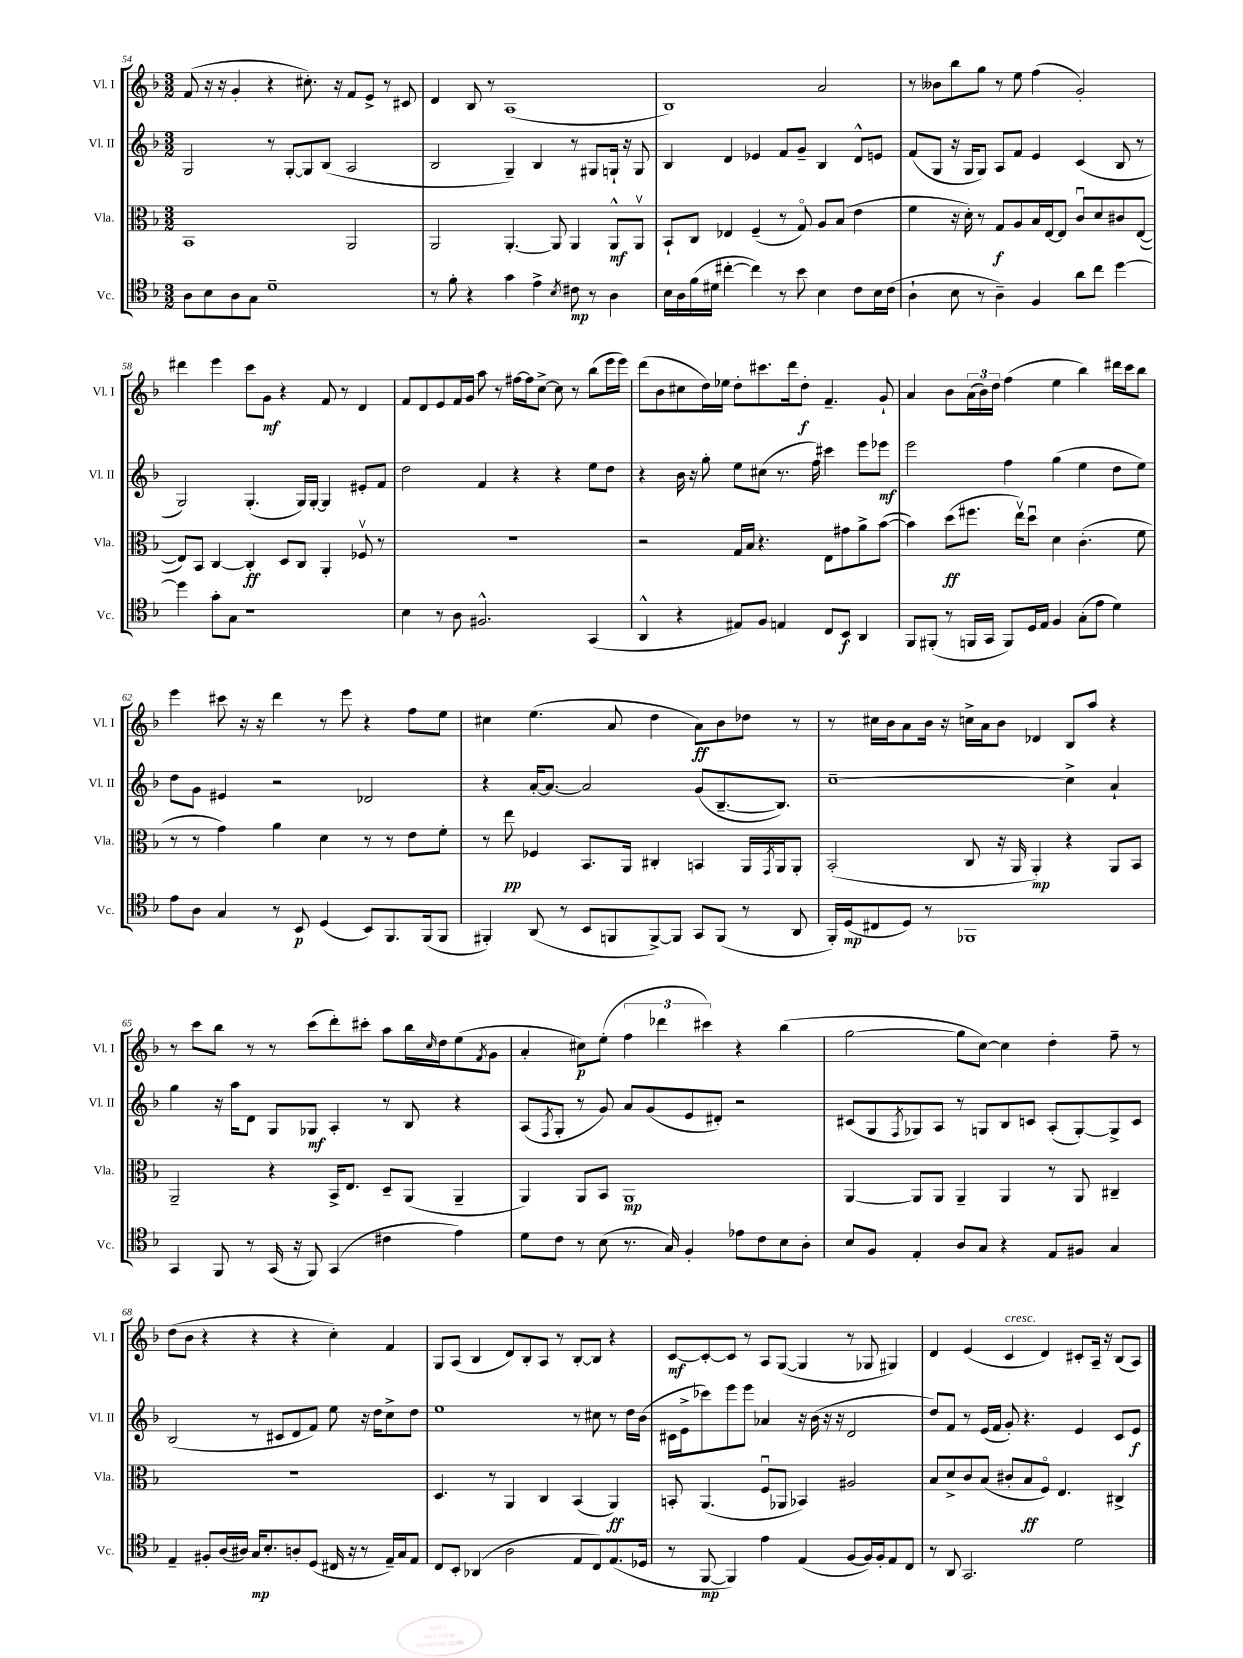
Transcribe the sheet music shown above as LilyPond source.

<<
\new StaffGroup <<
\new Staff = "s0" \with { instrumentName = "Vl. I" shortInstrumentName = "Vl. I" } {
    \clef treble \key f \major \numericTimeSignature \time 3/2
    f'8( r16 r16 g'4-. r4 cis''8.-.) r16 f'8 e'8-> r8 cis'8 |
    d'4 bes8 r8 a1( |
    bes1) a'2 |
    r8 beses'8 bes''8 g''8 r8 e''8 f''4( g'2-.) |
    dis'''4 e'''4 c'''8 g'8\mf r4 f'8 r8 d'4 |
    f'8 d'8 e'8 f'16 g'16 a''8 r8 fis''16~ fis''16 c''8~-> c''8 r8 bes''8( e'''16 e'''16) |
    d'''8( bes'8 cis''8 d''16) ees''16 d''8-. cis'''8. d'''16 d''8-.\f f'4.-- g'8-! |
    a'4 bes'8 \tuplet 3/2 { a'16( bes'16) d''16 } f''4( e''4 bes''4) dis'''16 c'''16 bes''8 |
    e'''4 cis'''8 r16 r16 d'''4 r8 e'''8 r4 f''8 e''8 |
    cis''4 e''4.( a'8 d''4 a'8\ff) bes'8 des''8 r8 |
    r8 cis''16 bes'16 a'8 bes'16 r16 c''16-> a'16 bes'8 des'4 bes8 a''8 r4 |
    r8 c'''8 bes''8 r8 r8 c'''8( d'''8-.) cis'''8-. a''8 bes''16 \grace { c''16 } d''16 e''8( \acciaccatura { f'8 } g'8 |
    a'4-. cis''8\p) e''8-.( \tuplet 3/2 { f''4 des'''4 cis'''4) } r4 bes''4( |
    g''2~ g''8 c''8~) c''4 d''4-. f''8-- r8 |
    d''8( bes'8 r4 r4 r4 c''4-.) f'4 |
    g8 a8( bes4 d'8) bes8-. a8 r8 bes8~-. bes8 r4 |
    c'8~\mf c'8~-. c'8 r8 a8 g8~( g4 r8 ges8 gis4) |
    d'4 e'4( c'4^\markup { \italic "cresc." } d'4) cis'8-. a16-- r16 bes8( a8) \bar "|." |
}
\new Staff = "s1" \with { instrumentName = "Vl. II" shortInstrumentName = "Vl. II" } {
    \clef treble \key f \major \numericTimeSignature \time 3/2
    g2 r8 g8~-. g8 bes8( a2 |
    bes2 g4--) bes4 r8 gis8 g16-! r16 g8 |
    bes4 d'4 ees'4 f'8 g'8-- bes4 d'8-^ e'8 |
    f'8( g8 r16 g16 g8) a8 f'8 e'4 c'4( bes8 r8 |
    g2) g4.-.( g16) g16~-. g4 eis'8-. f'8 |
    d''2 f'4 r4 r4 e''8 d''8 |
    r4 bes'16 r16 g''8-. e''8 cis''8( r8. f''16) cis'''4 e'''8 ees'''8\mf |
    e'''2 f''4 g''4( e''4 d''8 e''8) |
    d''8 g'8 eis'4 r2 des'2 |
    r4 a'16~-. a'8.~ a'2 g'8( bes8.~-- bes8.) |
    c''1~-- c''4-> a'4-! |
    g''4 r16 a''16 d'8 g8 ges8\mf a4-. r8 bes8 r4 |
    a8( \acciaccatura { f8 } g8-. r8 g'8) a'8 g'8( e'8 dis'8-.) r2 |
    cis'8( g8 \acciaccatura { f8 } ges8) a8 r8 g8 bes8 c'8 a8-.( g8~-.) g8-> c'8 |
    bes2( r8 cis'8 d'8 f'8) e''8 r16 d''16 c''8-> d''8 |
    e''1 r8 cis''8 r8 d''16 bes'16( |
    cis'16 e'16-> ces'''8) e'''8 e'''8 aes'4 r16 bes'16( r16 r16 d'2 |
    d''8) f'8 r8 e'16( f'16 g'8-.) r4. e'4 c'8 e'8\f \bar "|." |
}
\new Staff = "s2" \with { instrumentName = "Vla." shortInstrumentName = "Vla." } {
    \clef alto \key f \major \numericTimeSignature \time 3/2
    bes,1 a,2 |
    a,2 a,4.~-. a,8 a,4 a,8-^\mf a,8\upbow |
    bes,8-! c8 ees4 f4--( r8 g8\flageolet) a8 bes8( e'4 |
    f'4 r16 d'16-.) r8 g8\f a8 bes16 e16~ e8 c'8\downbow d'8 cis'8 e8~( |
    e8) bes,8 c4~ c4-.\ff d8 c8 a,4-. fes8\upbow r8 |
    R1. |
    r2 g16 bes16 r4. e8 gis'8 a'8-> bes'8~( |
    bes'4) d''8\ff( fis''8. e''16\upbow) d''8\downbow d'4 c'4.-.( f'8 |
    r8 r8 g'4) a'4 d'4 r8 r8 e'8 f'8-. |
    r8 e''8\pp fes4 bes,8. a,16 cis4-. b,4 a,16 \acciaccatura { g,8 } a,16 a,8-. |
    bes,2-.( c8 r16 a,16 a,4-.\mp) r4 a,8 bes,8 |
    a,2-- r4 bes,16-> e8. d8-- a,8( a,4-- |
    a,4) a,8 bes,8 a,1\mp |
    a,4~ a,8 a,8 a,4-- a,4 r8 a,8 cis4-- |
    R1. |
    d4. r8 a,4 c4 bes,4( a,4\ff) |
    b,8-. a,4.( f8\downbow aes,8 bes,4) ais2 |
    bes8 d'8-> c'8 bes8( cis'8-. bes8\ff f8\flageolet) e4. cis4-> \bar "|." |
}
\new Staff = "s3" \with { instrumentName = "Vc." shortInstrumentName = "Vc." } {
    \clef tenor \key f \major \numericTimeSignature \time 3/2
    a8 bes8 a8 g8 d'1-- |
    r8 f'8-. r4 g'4 e'4-> \acciaccatura { bes8 } cis'8\mp r8 a4 |
    bes16 a16 f'16( dis'16 cis''4~-. cis''4) r8 bes'8 bes4 c'8 bes16 c'16( |
    a4-! bes8 r8 a4--) f4 a'8 c''8 d''4~ |
    d''4 g'8-. g8 r1 |
    bes4 r8 a8 fis2.-^ g,4( |
    a,4-^ r4 eis8) f8 e4 c8 bes,8\f a,4 |
    f,8 fis,8-.( r8 f,16 g,16 f,8) d16 e16 f4 g8-.( e'8 d'4) |
    e'8 a8 g4 r8 bes,8\p d4( bes,8) f,8. f,16( f,8 |
    fis,4-.) a,8( r8 bes,8 f,8 f,8~->) f,8 g,8 f,8( r8 a,8 |
    f,16-.) d16\mp( cis8 d8) r8 fes,1 |
    g,4 f,8 r8 g,16( r16 f,8) g,4( cis'4 e'4) |
    d'8 c'8 r8 bes8( r8. g16) f4-. ees'8 c'8 bes8 a8-. |
    bes8 f8 e4-. a8 g8 r4 e8 fis8 g4 |
    e4-- fis8-. a16( ais16) g16\mp bes8.-. a8-. d8( cis16 r16 r8 e16--) g16 e8 |
    c8 bes,8-. aes,4( a2 e8 c8) e8.( des16 |
    r8 f,8~\mp f,4) e'4 e4( f8~ f16) f16-. e8 c8 |
    r8 a,8 g,2. d'2 \bar "|." |
}
>>
>>
\layout { \context { \Score currentBarNumber = #54 } }
